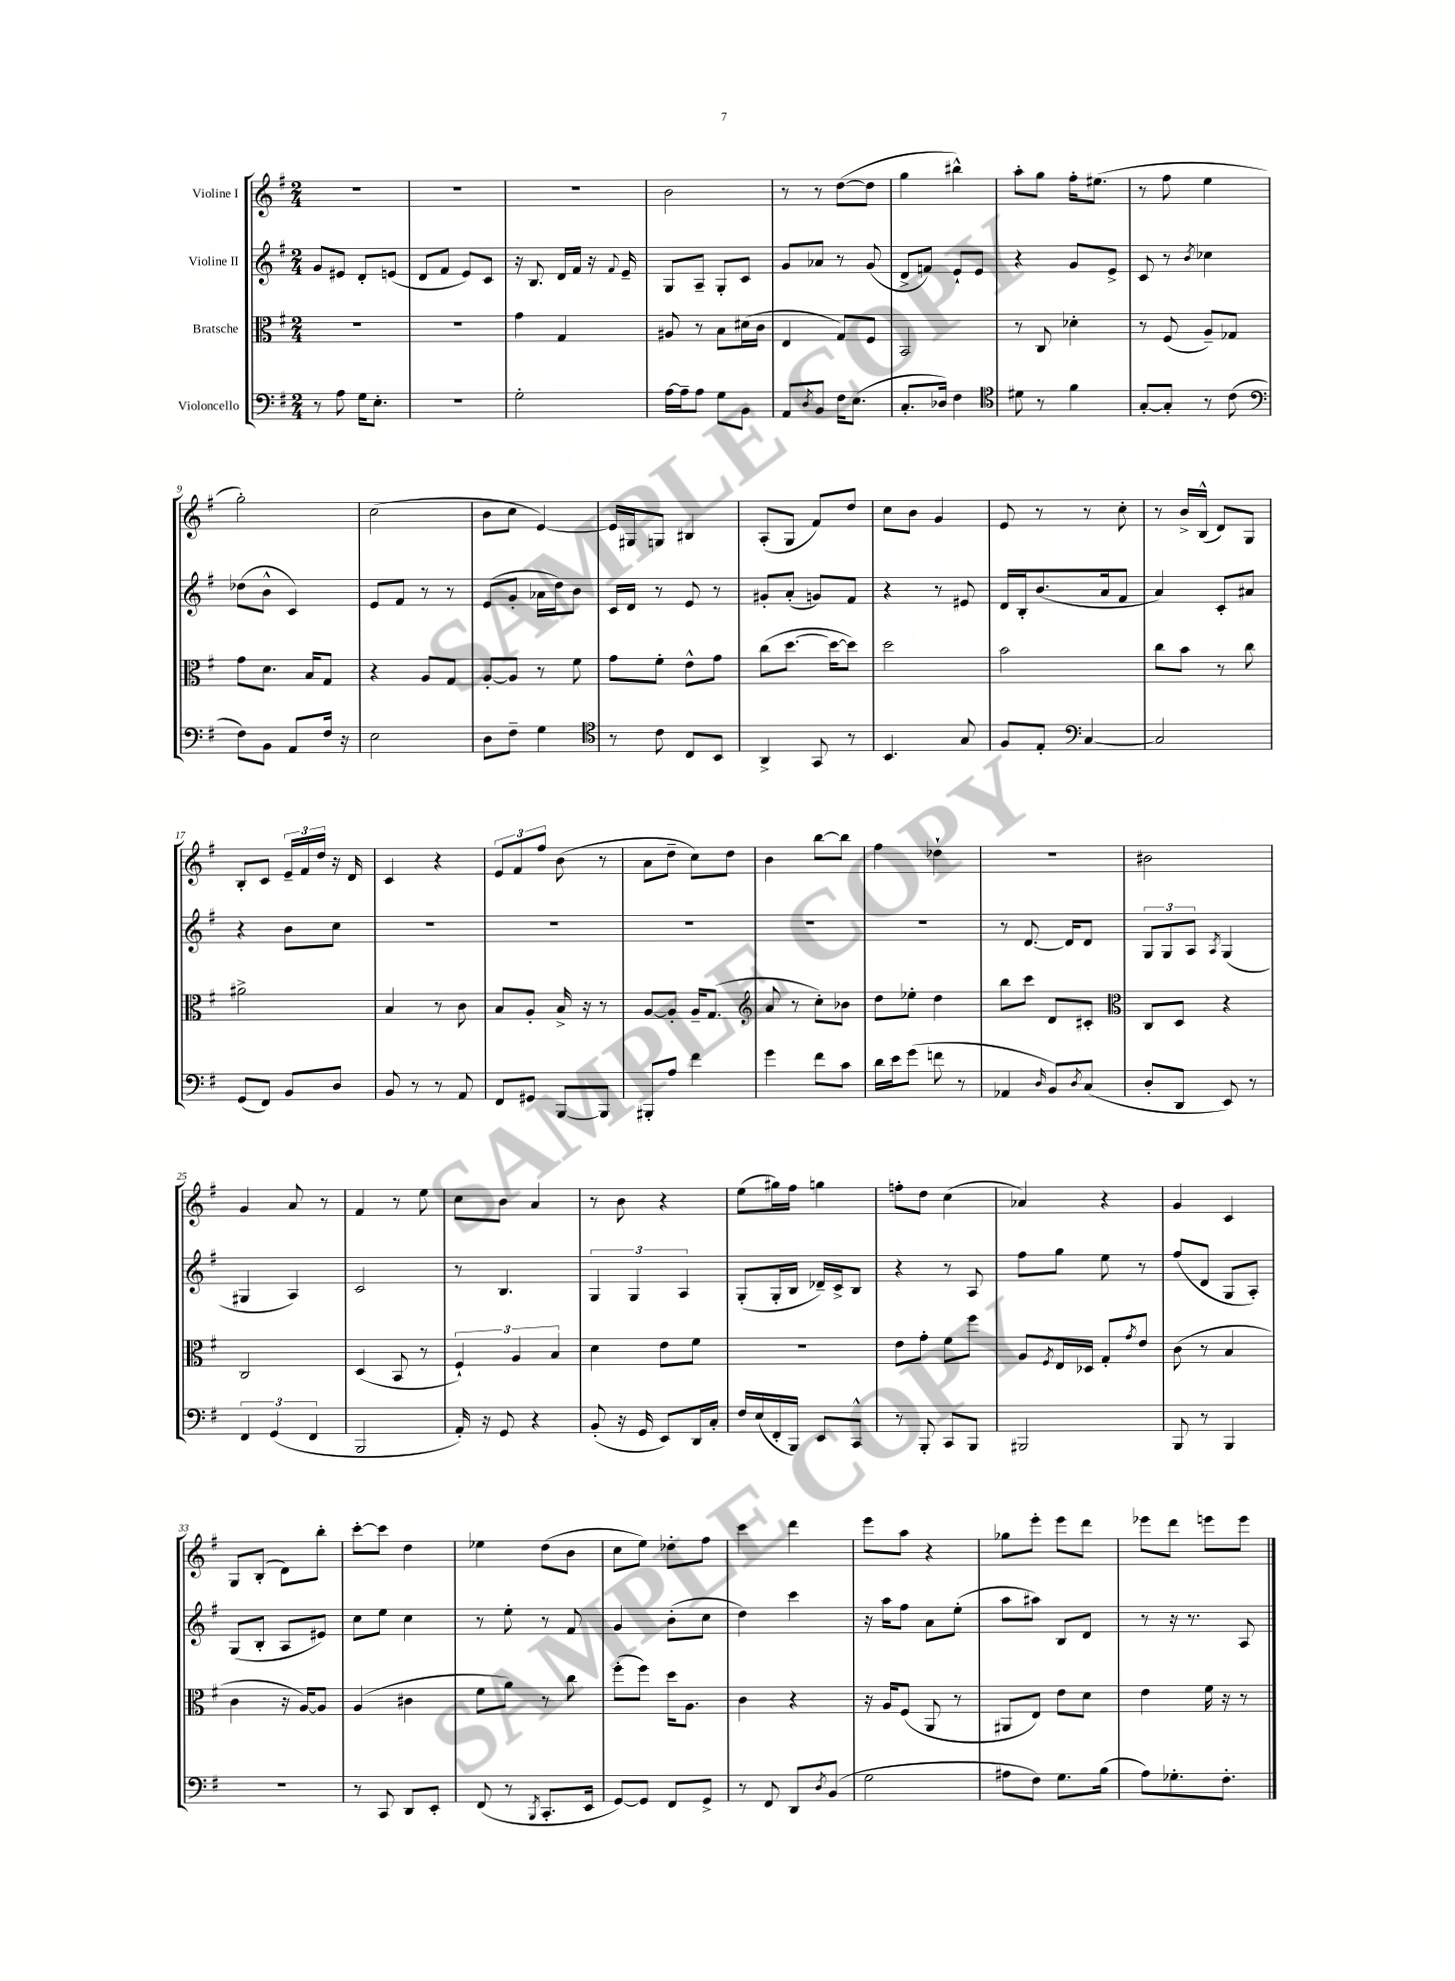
<<
\new StaffGroup <<
\new Staff = "s0" \with { instrumentName = "Violine I" } {
    \clef treble \key g \major \numericTimeSignature \time 2/4
    r2 |
    r2 |
    r2 |
    b'2 |
    r8 r8 d''8~( d''8 |
    g''4 bis''4-^) |
    a''8-. g''8 fis''16-. eis''8.( |
    r8 fis''8 e''4 |
    g''2-.) |
    c''2( |
    b'8 c''8 e'4~) |
    e'16 gis16 g8 bis4 |
    a8-.( g8 fis'8) d''8 |
    c''8 b'8 g'4 |
    e'8 r8 r8 c''8-. |
    r8 b'16-> b16-^( d'8) g8 |
    b8-. c'8 \tuplet 3/2 { e'16-- fis'16 d''16 } r16 d'16 |
    c'4 r4 |
    \tuplet 3/2 { e'8 fis'8 fis''8 } b'8( r8 |
    a'8 d''8-- c''8) d''8 |
    b'4 b''8~ b''8 |
    fis''4 des''4-! |
    r2 |
    bis'2 |
    g'4 a'8 r8 |
    fis'4 r8 e''8 |
    c''8 b'8 a'4 |
    r8 b'8 r4 |
    e''8( gis''16) fis''16 g''4 |
    f''8-. d''8 c''4( |
    aes'4) r4 |
    g'4 c'4 |
    g8 b8-.( d'8) b''8-. |
    c'''8~-. c'''8 d''4 |
    ees''4 d''8( b'8 |
    c''8 e''8) des''8-. fis''8 |
    c'''4 d'''4 |
    e'''8 a''8 r4 |
    ges''8 e'''8-. e'''8 d'''8 |
    ees'''8 d'''8 e'''8 e'''8 \bar "|." |
}
\new Staff = "s1" \with { instrumentName = "Violine II" } {
    \clef treble \key g \major \numericTimeSignature \time 2/4
    g'8 eis'8 d'8-. e'8( |
    d'8 fis'8 e'8) c'8 |
    r16 b8. d'16 fis'16 r16 \appoggiatura { fis'8 } e'16-- |
    g8 a8-- g8-. c'8 |
    g'8 aes'8 r8 g'8( |
    d'8-> f'8) e'8-! e'8 |
    r4 g'8 e'8-> |
    c'8 r8 \acciaccatura { b'8 } ces''4 |
    des''8( b'8-^ c'4) |
    e'8 fis'8 r8 r8 |
    e'8( g'8-. aes'16 d''16) b'8 |
    c'16 d'16 r8 e'8 r8 |
    gis'8-. a'8-.( g'8) fis'8 |
    r4 r8 eis'8 |
    d'16 b16-. b'8.( a'16 fis'8 |
    a'4) c'8-. ais'8 |
    r4 b'8 c''8 |
    R2 |
    R2 |
    R2 |
    R2 |
    R2 |
    r8 d'8.~ d'16 d'8 |
    \tuplet 3/2 { g8 g8 a8 } \acciaccatura { a8 } g4( |
    gis4 a4) |
    c'2 |
    r8 b4. |
    \tuplet 3/2 { g4 g4 a4 } |
    g8-.( g16-. b16 des'16--) c'16-> b8 |
    r4 r8 a8 |
    fis''8 g''8 e''8 r8 |
    fis''8( d'8 g8 a8-.) |
    g8( b8-. a8 eis'8) |
    c''8 e''8 c''4 |
    r8 e''8-. r8 fis'8 |
    g'4 b'8-.( c''8 |
    d''4) c'''4 |
    r16 a''16 fis''8 a'8 e''8-.( |
    a''8 ais''8) b8 d'8 |
    r8 r16 r8. a8 \bar "|." |
}
\new Staff = "s2" \with { instrumentName = "Bratsche" } {
    \clef alto \key g \major \numericTimeSignature \time 2/4
    R2 |
    R2 |
    g'4 g4 |
    ais8 r8 b8 dis'16( c'16 |
    e4 g8) fis8 |
    b,2 |
    r8 c8 des'4-. |
    r8 fis8( a8--) ges8 |
    g'8 d'8. b16 g8 |
    r4 a8 g8 |
    a8~-. a8 r8 fis'8 |
    g'8 fis'8-. e'8-^ g'8 |
    c''8( d''8.~ d''16~ d''8) |
    d''2 |
    b'2 |
    c''8 b'8 r8 c''8 |
    ais'2-> |
    b4 r8 c'8 |
    b8 a8-. b16-> r16 r8 |
    a8~ a8-. a16-- g8.( |
    \clef treble a'8 r8 c''8-.) bes'8 |
    d''8 ees''8-. d''4 |
    b''8 c'''8 d'8 cis'8-. |
    \clef alto c8 d8 r4 |
    c2 |
    d4( b,8 r8 |
    \tuplet 3/2 { fis4-!) a4 b4 } |
    d'4 e'8 fis'8 |
    R2 |
    e'8 g'8-. fis'8 fis''8 |
    a8 \acciaccatura { fis8 } e16 des16 g8-. \acciaccatura { g'8 } e'8 |
    c'8( r8 b4 |
    c'4 r16 a16~) a8 |
    a4( cis'4 |
    fis'8 a'8) r8 c''8 |
    fis''8-.( fis''8) d''16 a8. |
    c'4 r4 |
    r16 a16 fis8( a,8 r8 |
    ais,8 e8) e'8 d'8 |
    e'4 fis'16 r16 r8 \bar "|." |
}
\new Staff = "s3" \with { instrumentName = "Violoncello" } {
    \clef bass \key g \major \numericTimeSignature \time 2/4
    r8 a8 g16 e8.-. |
    R2 |
    g2-. |
    a16~ a16-- a8 g8 b,8 |
    a,8 \acciaccatura { d8 } b,8 fis16 e8.( |
    c8.-. des16) fis4 |
    \clef tenor dis'8 r8 fis'4 |
    g8~-. g8-. r8 c'8( |
    \clef bass fis8) b,8 a,8 fis16 r16 |
    e2 |
    d8 fis8-- g4 |
    \clef tenor r8 c'8 c8 b,8 |
    a,4-> g,8 r8 |
    b,4. g8 |
    fis8 e8-. \clef bass c4~ |
    c2 |
    g,8( fis,8) b,8 d8 |
    b,8 r8 r8 a,8 |
    fis,8 gis,8 b,,8~ b,,8 |
    bis,,8-. a8 fis'4 |
    g'4 fis'8 c'8 |
    d'16 e'16 g'8( f'8 r8 |
    aes,4 \grace { d16 } b,8) \acciaccatura { d8 } c8( |
    d8-. d,8 e,8) r8 |
    \tuplet 3/2 { fis,4 g,4( fis,4 } |
    b,,2 |
    a,16-.) r16 g,8 r4 |
    b,8-.( r16 g,16 e,8) d,16 c16-. |
    fis16 e16( fis,16-. b,,16) e,8 c,8-^ |
    r8 b,,8-. c,8 b,,8 |
    bis,,2 |
    b,,8 r8 b,,4 |
    r2 |
    r8 c,8 d,8 e,8-. |
    fis,8( r8 \acciaccatura { b,,8 } c,8.-. e,16 |
    g,8~) g,8 fis,8 g,8-> |
    r8 fis,8 d,8 \acciaccatura { d8 } b,8( |
    g2 |
    ais8 fis8) g8. b16( |
    a8) ges8.-. fis8.-. \bar "|." |
}
>>
>>
